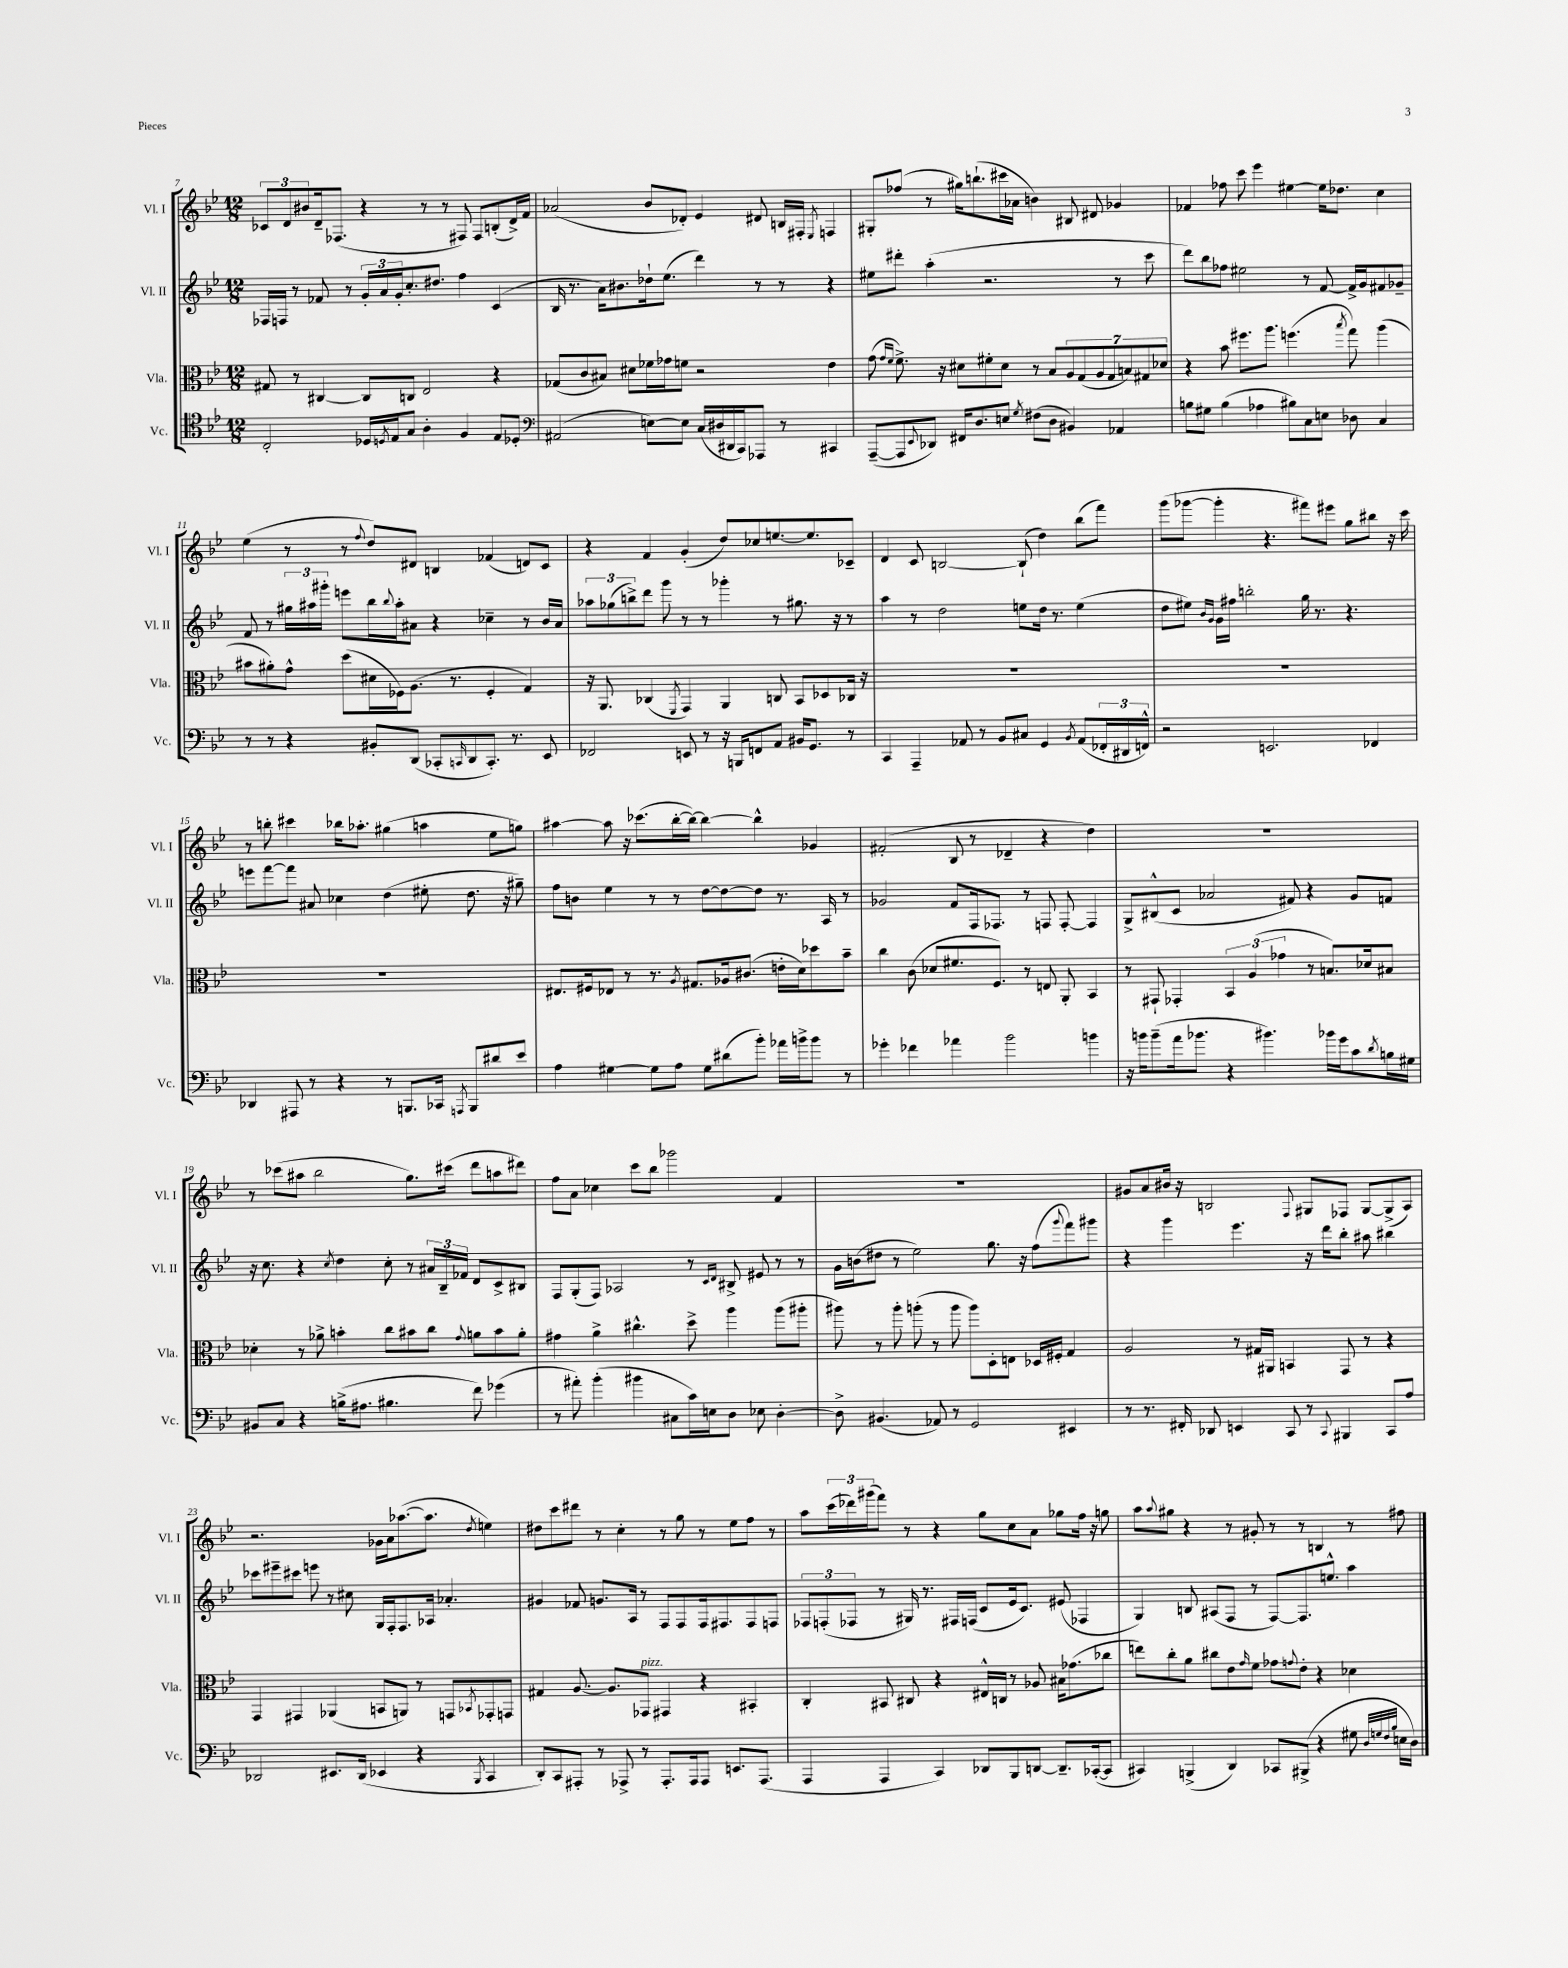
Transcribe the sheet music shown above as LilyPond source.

<<
\new StaffGroup <<
\new Staff = "s0" \with { instrumentName = "Vl. I" shortInstrumentName = "Vl. I" } {
    \clef treble \key bes \major \numericTimeSignature \time 12/8
    \tuplet 3/2 { ces'8 d'8 bis'8 } d'16-- fes8.( r4 r8 r8 fis8) fis8 b8-.( d'16->) f'16 |
    aes'2( bes'8 des'8-.) ees'4 dis'8 b16 fis16-. \acciaccatura { ees8 } f4 |
    gis8-. fes''8( r8 gis''16) b''8.-!( cis'''16 aes'16 b'4) bis8 dis'8 ges'4 |
    fes'4 fes''8 c'''8 ees'''4 eis''4~ eis''16 des''8. c''4 |
    ees''4( r8 r8 \appoggiatura { f''8 } d''8) dis'8 b4 fes'4( d'8) c'8 |
    r4 f'4 g'4-.( d''8) ces''8 e''8.~ e''8. ces'8-- |
    d'4 c'8 b2~ b8-!( d''4) bes''8( f'''8) |
    g'''8( ges'''8~ ges'''4-. r4. fis'''8) eis'''8 g''8 bis''8 r16 c'''16 |
    r8 b''8-. cis'''4 bes''16 aes''8.-. gis''4( a''4 ees''8 g''8) |
    ais''4~ ais''8 r16 ces'''8.( bes''16~-. bes''16~) bes''4~ bes''4-^ ges'4 |
    fis'2-.( bes8 r8 des'4-- r4 d''4) |
    R1. |
    r8 ces'''8( ais''8 bes''2 g''8.) cis'''16( d'''8 a''8 dis'''8) |
    f''8 a'8 ces''4 c'''8 bes''8 ges'''2 f'4 |
    R1. |
    gis'8 a'8 bis'16 r16 b2 \appoggiatura { f8 } gis8 fes8 gis8~ gis8->( a8) |
    r2. ges'16 a'16 aes''8.~( aes''8. \acciaccatura { d''8 } e''4) |
    dis''8 c'''8 dis'''8 r8 c''4-. r8 g''8 r8 ees''8 f''8 r8 |
    a''8 \tuplet 3/2 { c'''16( des'''16) gis'''16( } f'''8) r8 r4 g''8 c''8 a'8 ges''8 f''16 r16 g''8 |
    a''8 \appoggiatura { a''8 } gis''8 r4 r8 gis'8-. r8 r8 b4 r8 fis''8 \bar "|." |
}
\new Staff = "s1" \with { instrumentName = "Vl. II" shortInstrumentName = "Vl. II" } {
    \clef treble \key bes \major \numericTimeSignature \time 12/8
    fes16 f16 r8 fes'8 r8 \tuplet 3/2 { g'16-. a'16 g'16-. } c''8.-. dis''8. f''4 c'4( |
    bes16 r8. a'16) bis'8. des''16-! ees''8.( d'''4) r8 r8 r4 |
    eis''8 dis'''8-. a''4-.( r2. r8 c'''8 |
    d'''8) bes''8 fes''8 eis''2 r8 f'8~ f'16-> g'16 fis'8 ges'8-- |
    f'8 r8 \tuplet 3/2 { gis''16 ais''16 gis'''16-. } e'''8 bes''16 \appoggiatura { bes''8 } ais''16-. ais'8 r4 ces''4-- r8 bes'16 ais'16 |
    \tuplet 3/2 { aes''8 ges''8( b''8->) } d'''8 g'''8 r8 r8 ges'''4-. r8 gis''8. r16 r8 |
    a''4 r8 d''2 e''8 d''16 r8. e''4( |
    d''8 eis''8) \grace { bes'16 g'16 } g'16 fis''16 b''2-. g''16 r8. r4. |
    e'''8 f'''8~ f'''8 ais'8 ces''4 d''4( eis''8-. d''8. r16 gis''8--) |
    f''8 b'8 ees''4 r8 r8 d''8~ d''8~ d''8 r8. a16 r8 |
    ges'2 f'8 f16 fes8. r8 f8 f8~-. f4 |
    g8-> bis8-^( c'8 aes'2 fis'8) r4 g'8 f'8 |
    r16 c''8. r4 \acciaccatura { c''8 } d''4 c''8-. r8 \tuplet 3/2 { ais'16 bes16-- fes'16 } d'8 c'8-> bis8 |
    f8 g8-.( f8) aes2 r8 \grace { c'16 d'16 } bis8-> eis'8 r8 r8 |
    g'16 b'16( dis''8 r8 ees''2) g''8. r16 f''8( \appoggiatura { g'''8 } f'''8) gis'''8 |
    r4 g'''4 ees'''4. r16 d'''16 bes''8-. ais''8 bis''4 |
    ces'''8 eis'''8-- cis'''8 e'''8 r8 cis''8 g16 f16-. f8. aes16 aes'4.-. |
    gis'4 fes'8 g'8. a16 r8 f8 f8 f16 fis8. fis8 f8 |
    \tuplet 3/2 { fes8 f8-.( fes8 } r8 gis16) r8. fis16 f16( c'8 ees'16 c'8.) eis'8( fes4 |
    g4) b8 ais8( f8 r8 f8~) f8. e''8.-^ a''4 \bar "|." |
}
\new Staff = "s2" \with { instrumentName = "Vla." shortInstrumentName = "Vla." } {
    \clef alto \key bes \major \numericTimeSignature \time 12/8
    gis8 r8 cis4~ cis8 c8 ees2 r4 |
    ges8( c'8 bis8) dis'8 fes'16 ges'16 f'8 r2 ees'4 |
    g'8( \grace { g'16 f'16 } f'8.->) r16 dis'8 fis'8-. dis'8 r8 bes8 \tuplet 7/4 { a8 g8( a8 g8 b8) gis8 des'8 } |
    r4 bes'8 fis''8. a''8. f''4.( \acciaccatura { bes''8 } g''8) a''4( |
    bis'8 ais'8-.) g'8-^ d''8( dis'16 fes16) a8.( r8. fes4-. g4) |
    r16 a,8. ces4( \acciaccatura { f,8 } g,4) a,4 c8 bes,8 des8 ces16 r16 |
    R1. |
    R1. |
    R1. |
    eis8. fis16 ees8 r8 r8. \acciaccatura { a8 } gis8. aes16 cis'8.( e'16-. d'16) des''8 bes'8-- |
    c''4 c'8( des'8 fis'8. f8.) r8 e8 a,8-. bes,4 |
    r8 gis,8-! ges,4-. \tuplet 3/2 { bes,4 a4( ges'4 } r8 b8.) des'16 bis8 |
    des'4-. r8 aes'8-> b'4-. c''8 bis'8 c''8 \appoggiatura { g'8 } a'8 bis'8 a'8-. |
    gis'4 a'4-> cis''4.-^ d''8-> a''4 a''8( ais''8-. |
    ais''8) r8 ais''8-. a''8-.( r8 a''8 a''8) d8-. e8 des16 fis16-. g4 |
    a2 r8 gis16 ais,16 b,4 g,8 r8 r4 |
    g,4 gis,4 aes,4( b,8 a,8) r8 g,8 \acciaccatura { bes,8 } ges,8-. g,8 |
    gis4 a8.~ a8. ges,8^\markup { \italic "pizz." } gis,4 r4 bis,4-. |
    c4-. bis,8 cis8 r4 eis16-^ c16 r8 aes8 bis16 ges'8.( ces''8 |
    e''8) c''8-. a'8 cis''8 ees'8 \grace { g'16 } f'8 ges'8 \appoggiatura { g'8 } ees'8-. r4 des'4 \bar "|." |
}
\new Staff = "s3" \with { instrumentName = "Vc." shortInstrumentName = "Vc." } {
    \clef tenor \key bes \major \numericTimeSignature \time 12/8
    c2-. des16 \acciaccatura { d8 } ees16 g8 a4-. f4 ees8 des8-. |
    \clef bass ais,2( e8~) e8 c16( dis16 dis,16 c,16) aes,,8 r8 cis,4 |
    a,,8~--( a,,8 \appoggiatura { ees,8 } des,8) fis,16 d8. e8 \acciaccatura { g8 } fis8( d8 bis,4) aes,4 |
    b8 gis8 b4( aes4 bis8) c8 e8 des8 c4 |
    r8 r8 r4 bis,8-. d,8( ces,8-. \grace { c,16 } d,8 c,8.-.) r8. ees,8 |
    fes,2 e,8 r8 r16 b,,16 f,8 a,8 bis,16 g,8. r8 |
    c,4 a,,4-- aes,8 r8 bes,8 cis8 g,4 \acciaccatura { bes,8 } aes,8( \tuplet 3/2 { fes,16-. dis,16 f,16-^) } |
    r2 e,2. fes,4 |
    des,4 ais,,8 r8 r4 r8 b,,8. ces,16 \acciaccatura { a,,8 } b,,8 dis'8 ees'8 |
    a4 gis4~ gis8 a8 gis8 dis'8( bes'8-.) aes'16 b'16-> b'8 r8 |
    ges'4-. fes'4 aes'4 bes'2 b'4 |
    r16 b'16 b'8--( a'16 bes'8. r4 bis'4.) bes'16 g'16 c'8 \acciaccatura { d'8 } b16 gis16 |
    bis,8 c8 r4 b16->( ais8. bis4. f'8) ges'4( |
    r8 ais'8-.) bes'4-.( bis'4 cis8 c'16) e16 d8 ees8 d4~-. |
    d8-> bis,4.( aes,8) r8 g,2 eis,4 |
    r8 r8. fis,16-. des,8 e,4 c,8 r8 \appoggiatura { c,8 } bis,,4 c,8 a8 |
    des,2 eis,8. des,16( ees,4 r4 \acciaccatura { bes,,8 } c,4 |
    d,8-.) c,8 ais,,8-. r8 aes,,8-> r8 aes,,8.-. aes,,16 aes,,8 e,8. aes,,8.( |
    a,,4 a,,4 c,4) des,8 bes,,8 d,8~ d,8.-- ces,16~-.( ces,8 |
    cis,4) b,,4->( d,4) ces,8 bis,,8->( r4 gis8 \grace { d32 g32 f32 bes32 } e16 d16) \bar "|." |
}
>>
>>
\layout { \context { \Score currentBarNumber = #7 } }
